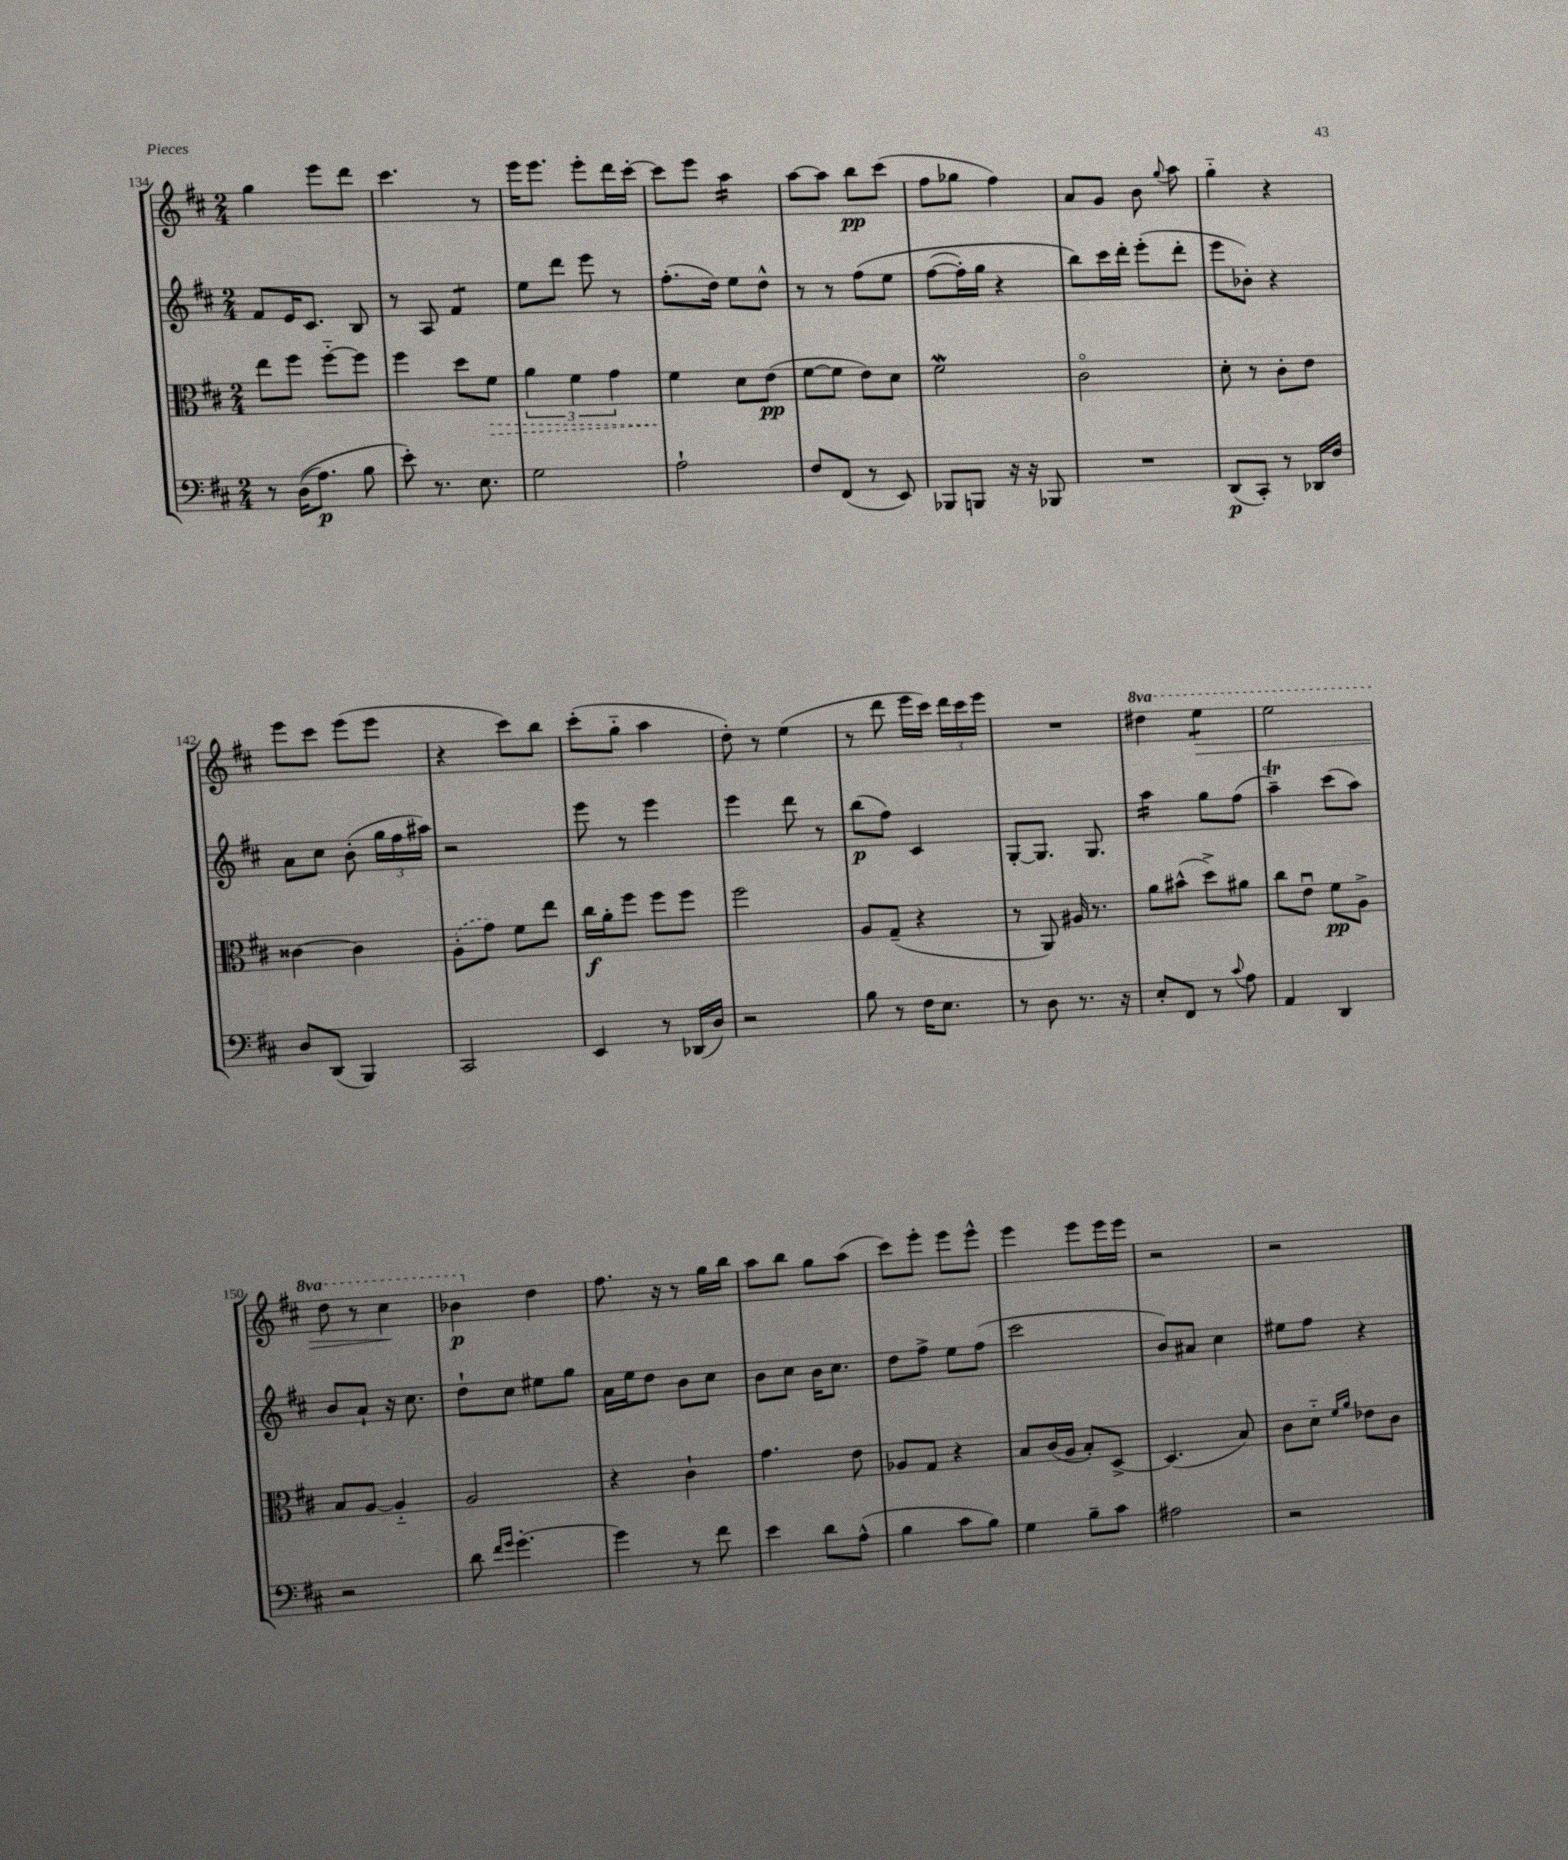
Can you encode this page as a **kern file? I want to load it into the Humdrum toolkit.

**kern	**kern	**kern	**kern
*staff4	*staff3	*staff2	*staff1
*clefF4	*clefC3	*clefG2	*clefG2
*k[f#c#]	*k[f#c#]	*k[f#c#]	*k[f#c#]
*M2/4	*M2/4	*M2/4	*M2/4
8r	8ee	8f#	4gg
&((16D	8ff#	16e	.
8.A)	.	8.c#	.
.	[8ff#'~	.	8eee
8B	8ff#]	8B	8ddd
=	=	=	=
8e'&)	4ff#	8r	4.ccc#
8.r	.	8A	.
.	8dd	4f#	.
8.E	.	.	.
.	8f#	.	8r
=	=	=	=
2G	6a	8ee	16eee
.	.	.	8.eee
.	.	8ddd	.
.	6f#	.	.
.	.	8eee	8eee'
.	6g	.	.
.	.	8r	16ddd
.	.	.	[16ccc#'
=	=	=	=
2A`	4f#	(8.ff#'	8ccc#]
.	.	.	8eee
.	.	16dd)	.
.	8d	8ee	4aa
.	(8e	8dd^^	.
=	=	=	=
8F#	[8f#	8r	[8aa
(8FF#	8f#]	8r	8aa]
8r	8e)	&(8ff#	8bb
8EE)	8d	8ee	(8ccc#
=	=	=	=
8BBB-	2f#	([8ff#	8ff#
8BBB	.	16ff#'])	8gg-
.	.	16gg	.
16r	.	4r	4ff#)
16r	.	.	.
8BBB-	.	.	.
=	=	=	=
2r	2c#o	8bb&)	8a
.	.	16ccc#	8g
.	.	16ddd'	.
.	.	(8eee'	8b
.	.	.	8qqgg
.	.	8ddd'	8aa
=	=	=	=
(8DD	8d'	8eee	4gg'~
8CC#')	8r	8b-')	.
8r	8c#'	4r	4r
16DD-	8e	.	.
16F#	.	.	.
=	=	=	=
8D	[4c##	8a	8eee
(8DD	.	8cc#	8ccc#
4BBB)	4c##]	(8b'	(8eee
.	.	24gg	8eee
.	.	24ff#	.
.	.	24aa#)	.
=	=	=	=
2CC#	(8A'	2r	4r
.	8g)	.	.
.	8f#	.	8ccc#)
.	8ee	.	8bb
=	=	=	=
4EE	16cc#	8eee	(8ccc#'
.	16a'	.	.
.	8ff#	8r	8gg'~
8r	8ff#	4eee	4aa
(16DD-	8ff#	.	.
16D)	.	.	.
=	=	=	=
2r	2ff#	4eee	8dd')
.	.	.	8r
.	.	8ddd	(4ee
.	.	8r	.
=	=	=	=
8B	8A	(8bb	8r
8r	(8G~	8ff#)	8ddd
16F#	4r	4c#	16eee
8.E	.	.	16ccc#)
.	.	.	24ddd
.	.	.	24ccc#
.	.	.	24eee
=	=	=	=
8r	8r	[8G'	2r
8D	8AA)	8.G]	.
8.r	16A#	.	.
.	8.r	8.G	.
16r	.	.	.
=	=	=	=
8E'	8a	4aa	4ddd#
8FF#	(8b#^^	.	.
8r	8dd^)	8gg	4eee
8qqc#	.	.	.
8A	8a#	(8ff#	.
=	=	=	=
4AA	8cc#	4aa~)	2eee
.	8eu	.	.
4DD	8f#	(8ccc#	.
.	8A^	8aa)	.
=	=	=	=
2r	8B	8b	8ddd
.	[8A	8a`	8r
.	4A'~]	16r	4ccc#
.	.	8.cc#	.
=	=	=	=
8d	2A	8dd`	4bb-
16qqf#	.	.	.
16qqg	.	.	.
[4.g'	.	8cc#	.
.	.	8ee#	4dd
.	.	8gg	.
=	=	=	=
4g]	4r	16a	8.ff#
.	.	16ee	.
.	.	8dd	.
.	.	.	16r
8r	4c#`	8b	8r
8f#	.	8cc#	16gg
.	.	.	16bb
=	=	=	=
4e	4.g	8b	8aa
.	.	8cc#	8bb
8d	.	16b	8gg
.	.	8.cc#	.
(8A^^	8e	.	(8aa
=	=	=	=
4B	8A-	8dd	8ccc#)
.	8G	8ff#^	8eee'
8c#	4r	8ee	8eee
8B)	.	(8ff#	8eee^^
=	=	=	=
4G	8B	2ccc#	4eee
.	(16c#	.	.
.	16A	.	.
8B~	8B')	.	8eee
8c#	[8D^	.	16eee
.	.	.	16eee
=	=	=	=
2A#	(4.D]	8b)	2r
.	.	8a#	.
.	.	4cc#	.
.	8B)	.	.
=	=	=	=
2r	8c#	8ee#	2r
.	8d'~	8ff#	.
.	16qqf#	.	.
.	16qqa	.	.
.	8e-	4r	.
.	8c#	.	.
==	==	==	==
*-	*-	*-	*-
